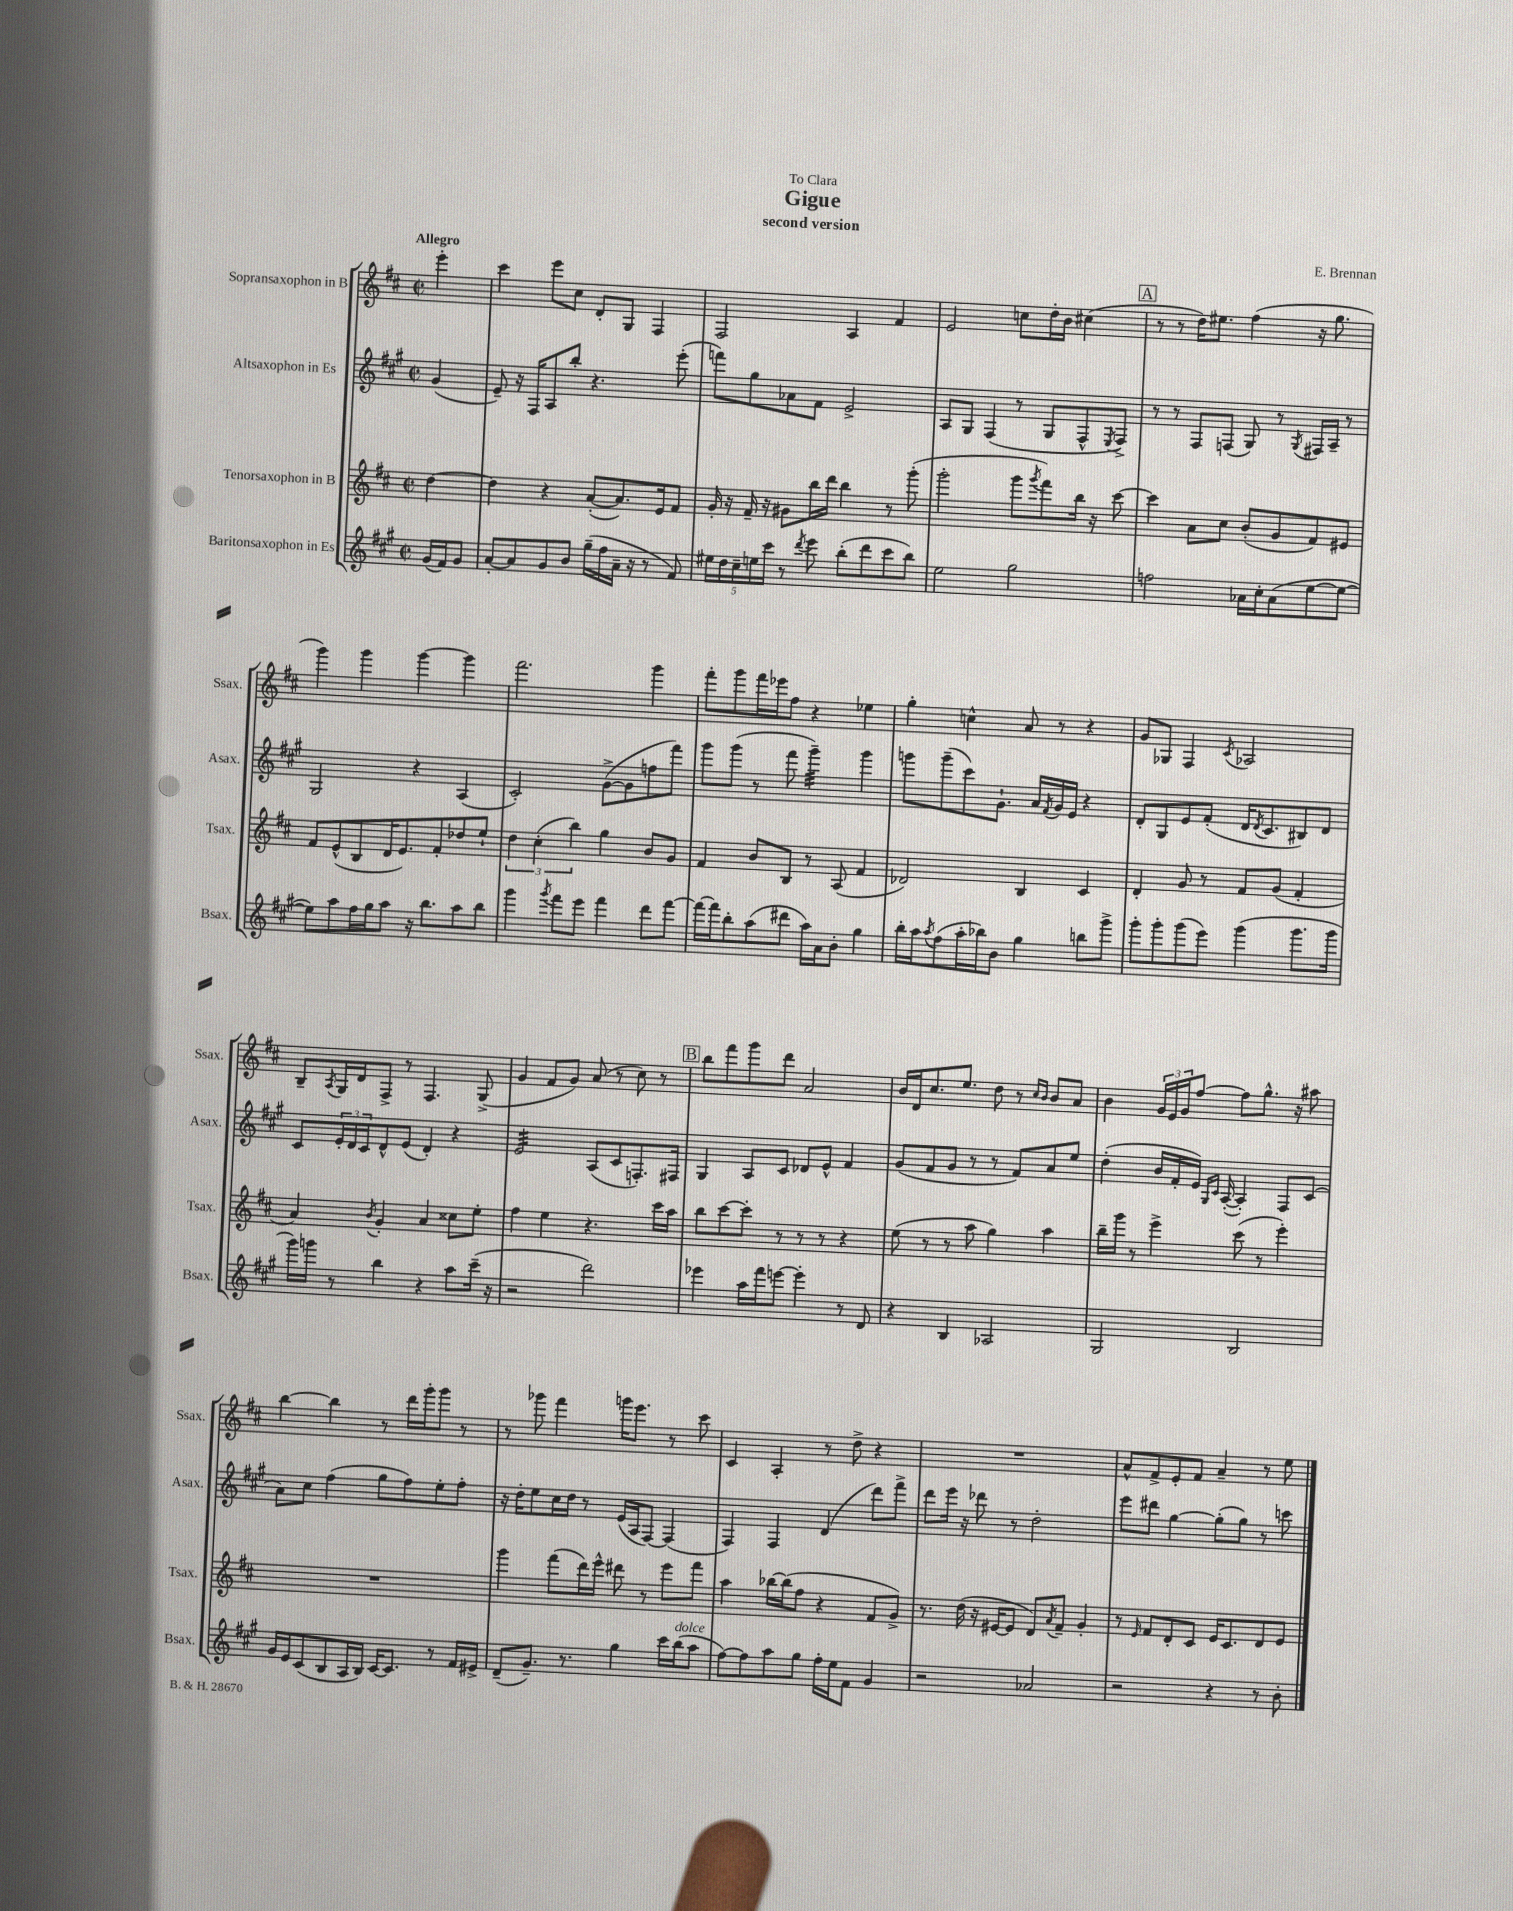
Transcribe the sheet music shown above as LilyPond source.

\header { title = "Gigue" composer = "E. Brennan" subtitle = "second version" dedication = "To Clara" }
<<
\new StaffGroup <<
\new Staff = "s0" \with { instrumentName = "Sopransaxophon in B" shortInstrumentName = "Ssax." } {
    \clef treble \key d \major \defaultTimeSignature \time 2/2 \partial 4 \tempo "Allegro"
    e'''4-. |
    cis'''4 e'''8 cis''8 d'8-. g8 fis4 |
    fis2 a4 fis'4 |
    e'2 c''8 d''16-. b'16 cis''4( |
    \mark \markup { \box "A" } r8 r8 d''16) eis''8. fis''4( r16 g''8. |
    g'''4) g'''4 g'''4~ g'''4 |
    fis'''2. g'''4 |
    fis'''8-. g'''8 fis'''16 ees'''16 fis''8 r4 ees''4 |
    g''4-. c''4-^ a'8 r8 r4 |
    g'8 ges8 fis4 \acciaccatura { cis'8 } aes2 |
    b8-- \acciaccatura { a8 } g16 d'16 fis8-> r8 fis4. g8->( |
    g'4 fis'8 g'8) a'8( r8 cis''8) r8 |
    \mark \markup { \box "B" } b''8 fis'''8 g'''8 d'''8 a'2 |
    b'16 d'16 cis''8. e''8. d''8 r8 \grace { cis''16 b'16 } b'8 a'8 |
    b'4 \tuplet 3/2 { g'16 e'16 g'16 } fis''8~ fis''8 g''8.-^ r16 ais''8 |
    b''4~ b''4 r8 d'''16 g'''16-. g'''8 r8 |
    r8 ges'''8 fis'''4 g'''16 e'''8. r8 cis'''8 |
    cis'4 a4-. r8 d''8-> r4 |
    R1 |
    a'8-^ fis'8-> e'8-. fis'8 a'4-- r8 e''8 \bar "|." |
}
\new Staff = "s1" \with { instrumentName = "Altsaxophon in Es" shortInstrumentName = "Asax." } {
    \clef treble \key a \major \defaultTimeSignature \time 2/2 \partial 4
    gis'4( |
    e'8--) r16 fis16 a8 b''8-. r4. e'''8-.( |
    f'''8) gis''8 aes'8 fis'8 e'2-> |
    a8 gis8 fis4( r8 gis8 fis8-^ \acciaccatura { e8 } fis8->) |
    \mark \markup { \box "A" } r8 r8 fis8 f8( gis8) r8 \acciaccatura { gis8 } fis16 a16-- r8 |
    gis2 r4 a4( |
    cis'2-.) gis'8~->( gis'8 f''8 fis'''8) |
    gis'''8 gis'''8( r8 fis'''8 gis'''4:32--) gis'''4 |
    g'''8 g'''8--( cis'''8) gis'8.-! a'16 \acciaccatura { fis'8 } gis'16 e'16 r4 |
    d'8-. gis8 e'8 fis'8-.( d'16 \acciaccatura { d'8 } cis'8. bis8) d'8 |
    cis'8 \tuplet 3/2 { e'16-. d'16 cis'16 } d'8-^ e'8( d'4-.) r4 |
    e'2:32 a8( cis'8 f8.-.) fis16 |
    \mark \markup { \box "B" } gis4 a8 cis'8 des'8 e'8-^ fis'4 |
    gis'8( fis'8 gis'8 r8 r8 fis'8) a'8 e''8 |
    d''4-.( b'16 fis'16-. e'16) \grace { gis16 cis'16 } a16~-.( a4-.) fis8 cis'8( |
    a'8) cis''8 fis''4( gis''8 fis''8) e''8-. fis''8-. |
    r16 d''16-. e''8 cis''16 d''16 r8 e'16( a16 fis8~) fis4( |
    fis4) fis4 d'4( d'''8) fis'''8-> |
    d'''8 e'''16 r16 des'''8 r8 d''2-. |
    e'''8 dis'''8 gis''4~ gis''8-.( gis''8) r8 c'''8 \bar "|." |
}
\new Staff = "s2" \with { instrumentName = "Tenorsaxophon in B" shortInstrumentName = "Tsax." } {
    \clef treble \key d \major \defaultTimeSignature \time 2/2 \partial 4
    d''4~ |
    d''4 r4 a'8~-.( a'8.) e'16 fis'8 |
    g'16-. r16 fis'16-- r16 gis'8 b''16 d'''16 b''4 r8 g'''8-.( |
    g'''2-. g'''8 \acciaccatura { g'''8 } fis'''8) b''16 r16 cis'''8~ |
    \mark \markup { \box "A" } cis'''4 a'8 cis''8 b'8-.( g'8 fis'8) eis'8 |
    fis'8 e'8-^( b8 d'16 e'8.) fis'8-. des''8 e''8-! |
    \tuplet 3/2 { d''4 cis''4-.( b''4) } g''4 b'8 g'8 |
    fis'4 b'8 b8 r8 a8( fis'4 |
    des'2) b4 cis'4 |
    d'4-. g'8 r8 fis'8 g'8( fis'4-. |
    a'4) \acciaccatura { b'8 } g'4-. a'4 cisis''8 e''8-. |
    fis''4 e''4 r4. cis'''16 a''16 |
    \mark \markup { \box "B" } b''8 cis'''8~ cis'''8-. r8 r8 r8 r4 |
    e''8( r8 r8 a''8 g''4) a''4 |
    b''16-- g'''16 r8 e'''4-> cis'''8( r8 e'''4-.) |
    R1 |
    g'''4 fis'''8( d'''16) e'''16-^ dis'''8 r8 e'''8 fis'''8 |
    a''4 bes''16~ bes''16( fis''8 r4 fis'8 g'8->) |
    r8. d''16( r16 eis'16~ eis'8 d'8) \acciaccatura { a'8 } fis'8-- g'4-. |
    r8 \grace { e'16 } fis'8 d'8-. cis'8 e'16 cis'8. d'8 e'8 \bar "|." |
}
\new Staff = "s3" \with { instrumentName = "Baritonsaxophon in Es" shortInstrumentName = "Bsax." } {
    \clef treble \key a \major \defaultTimeSignature \time 2/2 \partial 4
    gis'16( fis'16) gis'8 |
    a'8~-. a'8 gis'8 b'8 gis''16--( fis''16 a'16-- r16 r8 fis'8) |
    \tuplet 5/4 { eis''16 d''16 cis''16-- e''16 cis'''16 } r8 \acciaccatura { d'''8 } e'''8 b''8-.( d'''8 cis'''8 b''8) |
    e''2 gis''2 |
    \mark \markup { \box "A" } f''2 aes'16 cis''16-. aes'8( e''8~ e''8~ |
    e''8) a''8 fis''16 gis''16 a''8 r16 b''8. a''8 b''8 |
    gis'''4 \acciaccatura { gis'''8 } fis'''8 e'''8 fis'''4 d'''8 fis'''8~ |
    fis'''16~ fis'''16 b''8-. a''8( dis'''8 a''16) a'16 b'8-. gis''4 |
    b''16-. a''16 \acciaccatura { a''8 } fis''8( a''16-. bes''16) b'8 gis''4 b''8 gis'''8-> |
    gis'''8-. gis'''8-. gis'''8( e'''8) gis'''4( gis'''8. gis'''16 |
    gis'''16) g'''16 r8 b''4 r4 a''8 cis'''16--( r16 |
    r2 d'''2) |
    \mark \markup { \box "B" } ees'''4 a''16 fis'''16 e'''8~ e'''4-. r8 d'8 |
    r4 b4 aes2 |
    gis2 b2 |
    gis'16 e'16 cis'8( b8 a16 b16) cis'16~ cis'8. r8 fis'16 eis'16-> |
    d'8--( gis'8.--) r8. gis''4 cis'''16 b''16^\markup { \italic "dolce" }( a''8 |
    fis''8~) fis''8 a''8 gis''8 fis''16-. e''16 fis'8 gis'4 |
    r2 aes'2 |
    r2 r4 r8 b'8-. \bar "|." |
}
>>
>>
\layout { \context { \Score \remove "Bar_number_engraver" } }
